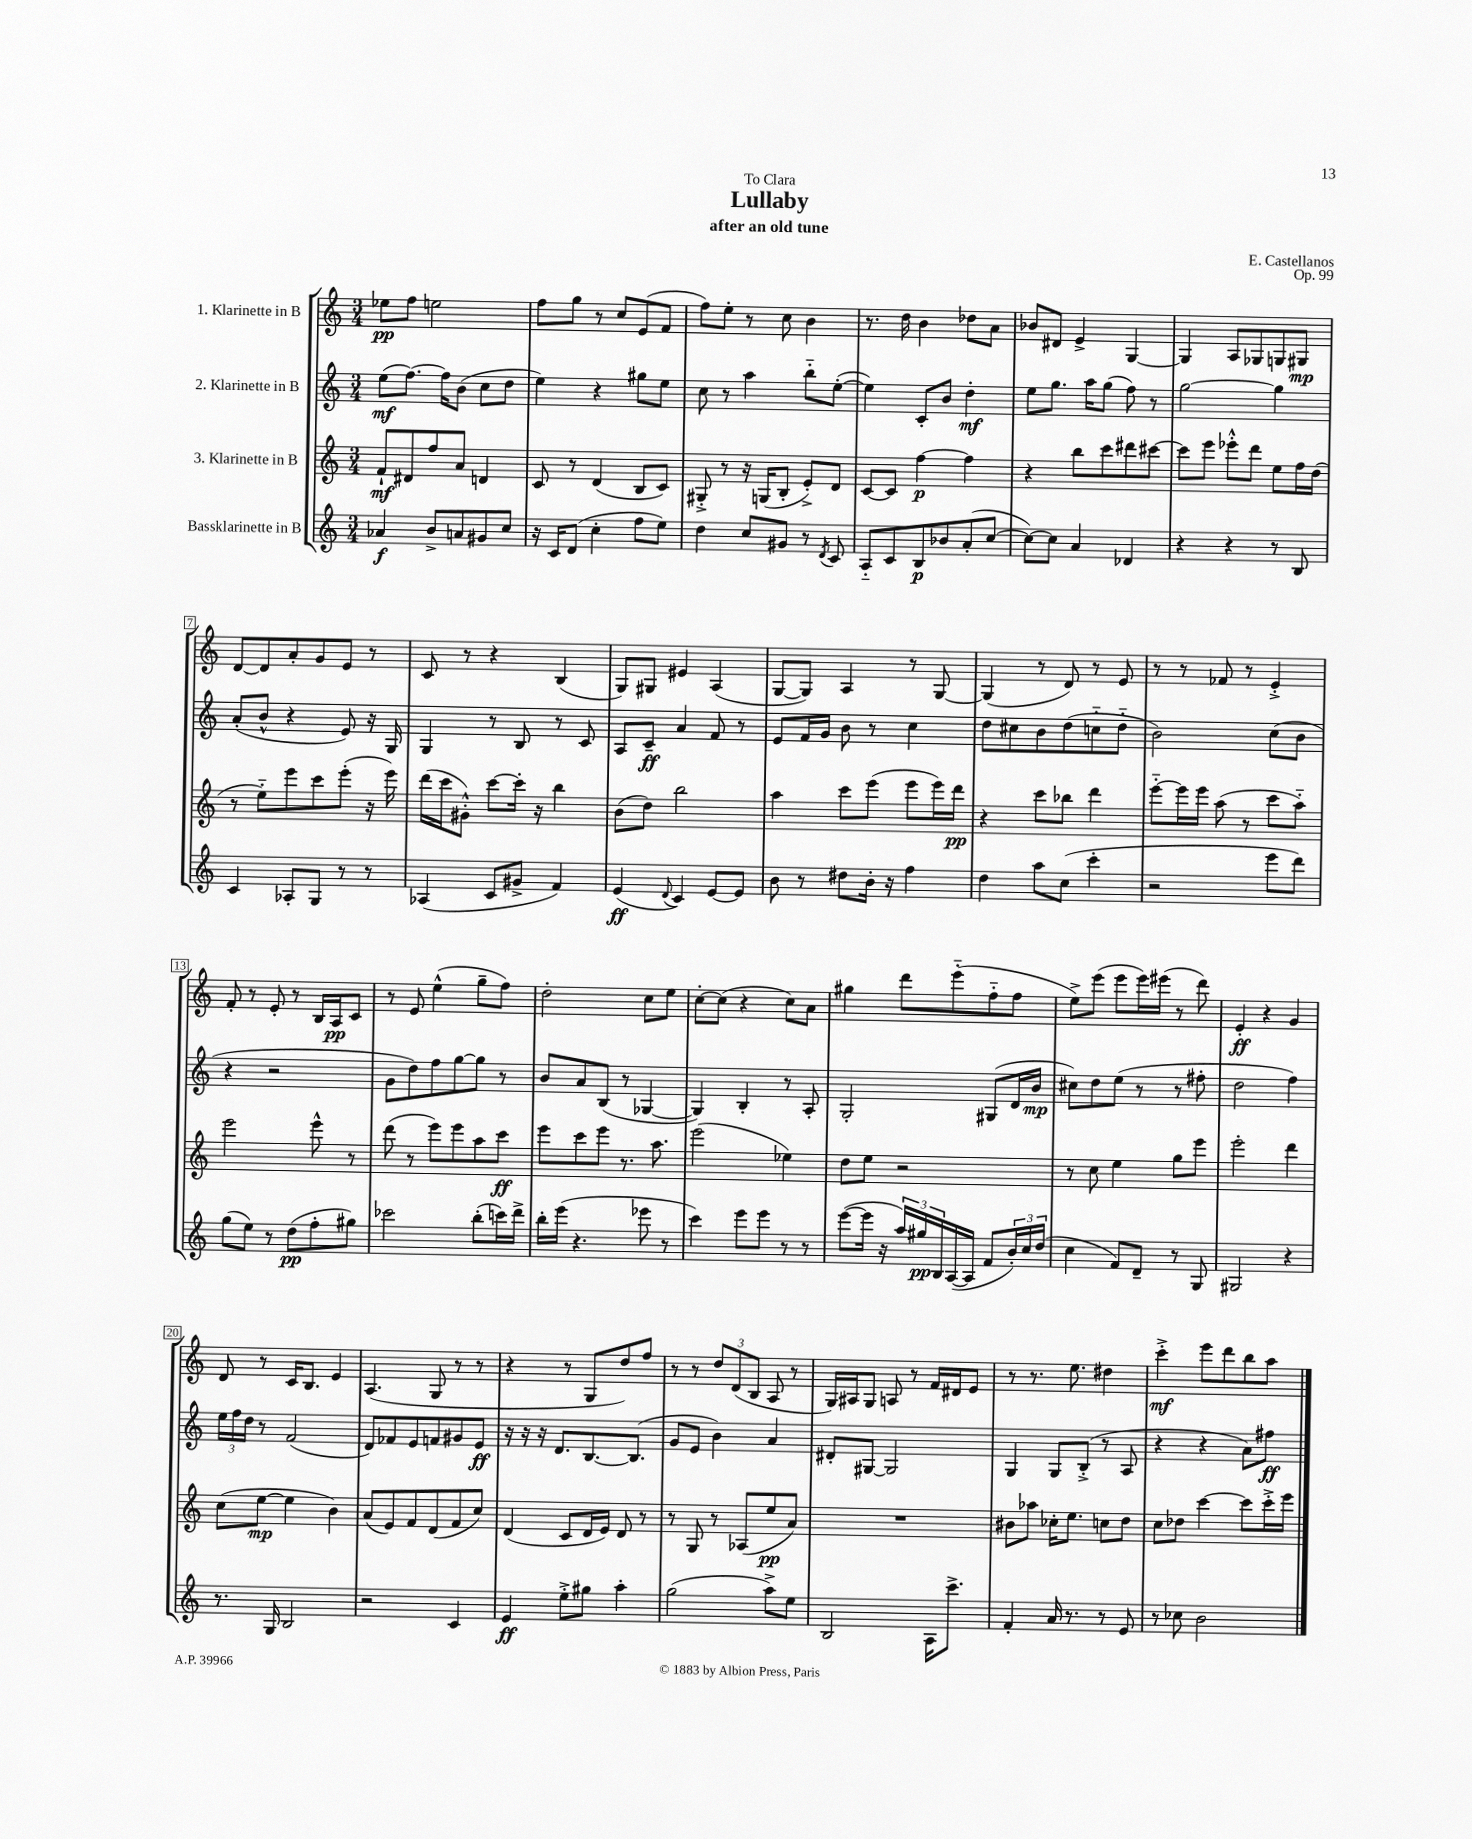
\header { title = "Lullaby" composer = "E. Castellanos" subtitle = "after an old tune" dedication = "To Clara" opus = "Op. 99" }
<<
\new StaffGroup <<
\new Staff = "s0" \with { instrumentName = "1. Klarinette in B" } {
    \clef treble \key c \major \numericTimeSignature \time 3/4
    ees''8\pp f''8 e''2 |
    f''8 g''8 r8 c''8 e'8( f'8 |
    f''8) e''8-. r8 c''8 b'4 |
    r8. d''16 b'4 des''8 a'8 |
    bes'8 dis'8 e'4-> g4~ |
    g4 a8 ges8 g8 gis8\mp |
    d'8~ d'8 a'8-. g'8 e'8 r8 |
    c'8 r8 r4 b4( |
    g8) gis8 eis'4 a4( |
    g8~ g8) a4 r8 g8~ |
    g4( r8 d'8) r8 e'8 |
    r8 r8 fes'8 r8 e'4-.-> |
    f'8-. r8 e'8-. r8 b16 a16\pp c'8 |
    r8 e'8 e''4-^( g''8-- f''8) |
    d''2-. c''8 e''8 |
    c''8~-. c''8( r4 c''8) a'8 |
    gis''4 d'''8 e'''8-_( f''8-_ f''8 |
    e''8->) e'''8( e'''8 e'''16) eis'''16( r8 d'''8) |
    e'4-.\ff r4 g'4 |
    d'8 r8 c'16 b8. e'4 |
    a4.( g8 r8 r8 |
    r4 r8 g8 d''8) f''8 |
    r8 r8 \tuplet 3/2 { d''8 d'8( b8 } a8 r8 |
    g16) ais16 g8 a8 r8 f'16 dis'16 e'8 |
    r8 r8. e''8. dis''4 |
    c'''4-.->\mf e'''8 d'''8 b''8 a''8 \bar "|." |
}
\new Staff = "s1" \with { instrumentName = "2. Klarinette in B" } {
    \clef treble \key c \major \numericTimeSignature \time 3/4
    e''8\mf( f''8.~) f''16 b'8( c''8 d''8 |
    e''4) r4 gis''8 e''8 |
    c''8 r8 a''4 b''8-_ e''8~-.( |
    e''4) c'8-. b'8 d''4-.\mf |
    e''8 g''8. a''16 g''8( f''8) r8 |
    g''2~ g''4 |
    a'8-.( b'8-^ r4 e'8) r16 g16 |
    g4 r8 b8 r8 c'8 |
    a8 c'8--\ff a'4 f'8 r8 |
    e'8 f'16 g'16 b'8 r8 c''4 |
    d''8 cis''8 b'8 d''8( c''8-_ d''8-_ |
    b'2) c''8( b'8 |
    r4 r2 |
    g'8 d''8) f''8 g''8~ g''8 r8 |
    b'8 a'8 b8( r8 ges4~ |
    ges4) b4-. r8 a8-. |
    g2-. gis8( d'16 b'16\mp |
    cis''8) d''8 e''8( r8 r8 fis''8-. |
    d''2 f''4) |
    \tuplet 3/2 { e''16 f''16 d''16 } r8 f'2( |
    d'8) fes'8 e'8 f'8 gis'8 e'8\ff |
    r16 r16 r16 d'8. b8.~ b8.( |
    g'8 e'8 b'4) a'4 |
    dis'8-. gis8~ gis2 |
    g4 g8 b8-.->( r8 a8 |
    r4 r4 a'8) fis''8\ff \bar "|." |
}
\new Staff = "s2" \with { instrumentName = "3. Klarinette in B" } {
    \clef treble \key c \major \numericTimeSignature \time 3/4
    f'8-!\mf dis'8 f''8 a'8 d'4 |
    c'8 r8 d'4( b8 c'8) |
    gis8-.-> r8 r16 g16( b8-. e'8-.->) d'8 |
    c'8~ c'8 f''4~\p f''4 |
    r4 b''8 c'''8 dis'''8 cis'''8~ |
    cis'''8 e'''8 ees'''8-.-^ d'''8 e''8 f''16 d''16( |
    r8 e''8-_) e'''8 c'''8 e'''8-.( r16 e'''16) |
    d'''16( c'''16 gis'8-.-^) c'''8~ c'''16-. r16 b''4 |
    b'8( d''8) b''2 |
    a''4 c'''8 e'''8( e'''8 e'''16) d'''16\pp |
    r4 c'''8 bes''8 d'''4 |
    e'''8~-_ e'''16 e'''16 a''8( r8 c'''8 a''8-_) |
    e'''2 e'''8-^ r8 |
    d'''8( r8 e'''8) e'''8 a''8 c'''8\ff |
    e'''8 c'''8 e'''8 r8. a''8. |
    e'''2( ees''4) |
    d''8 e''8 r2 |
    r8 c''8 e''4 g''8 e'''8 |
    e'''2-. d'''4 |
    c''8( e''8~\mp e''4 b'4) |
    a'8( e'8) f'8 d'8( f'8 c''8) |
    d'4( c'8 d'16 e'16) d'8 r8 |
    r8 g8 r8 aes8( e''8\pp a'8) |
    R2. |
    bis'8 aes''8 ces''16-. e''8. c''8 d''8 |
    c''8 des''8 c'''4~ c'''8 c'''16-.-> e'''16 \bar "|." |
}
\new Staff = "s3" \with { instrumentName = "Bassklarinette in B" } {
    \clef treble \key c \major \numericTimeSignature \time 3/4
    aes'4\f b'8-> a'8 gis'8 c''8 |
    r16 c'16 d'8( c''4-. f''8 e''8) |
    d''4 c''8 gis'8 r8 \acciaccatura { d'8 } c'8 |
    a8-_ c'8 b8\p bes'8 a'8-.( c''8~ |
    c''8~) c''8 a'4 des'4 |
    r4 r4 r8 b8 |
    c'4 aes8-. g8 r8 r8 |
    aes4( c'8 gis'8-> f'4) |
    e'4\ff( \appoggiatura { d'8 } c'4) e'8~ e'8 |
    b'8 r8 dis''8 b'16-. r16 f''4 |
    d''4 a''8 c''8( c'''4-. |
    r2 e'''8 d'''8) |
    g''8( e''8) r8 d''8\pp( f''8-. gis''8) |
    ces'''2 b''8-.( c'''16) d'''16-> |
    b''16-. e'''16( r4. ees'''8 r8 |
    c'''4) e'''8 e'''8 r8 r8 |
    e'''8~( e'''16 r16 \tuplet 3/2 { a''16) gis''16\pp b16 } a16~( a16 f'8 \tuplet 3/2 { b'16-.) c''16 d''16( } |
    c''4 f'8) d'8-- r8 g8 |
    gis2 r4 |
    r8. g16 b2 |
    r2 c'4 |
    e'4\ff e''8-.-> gis''8 a''4-. |
    g''2( a''8->) e''8 |
    b2 a16 c'''8.-> |
    f'4-. a'16 r8. r8 e'8 |
    r8 ces''8 b'2 \bar "|." |
}
>>
>>
\layout { \context { \Score \override BarNumber.stencil = #(make-stencil-boxer 0.1 0.3 ly:text-interface::print) } }
